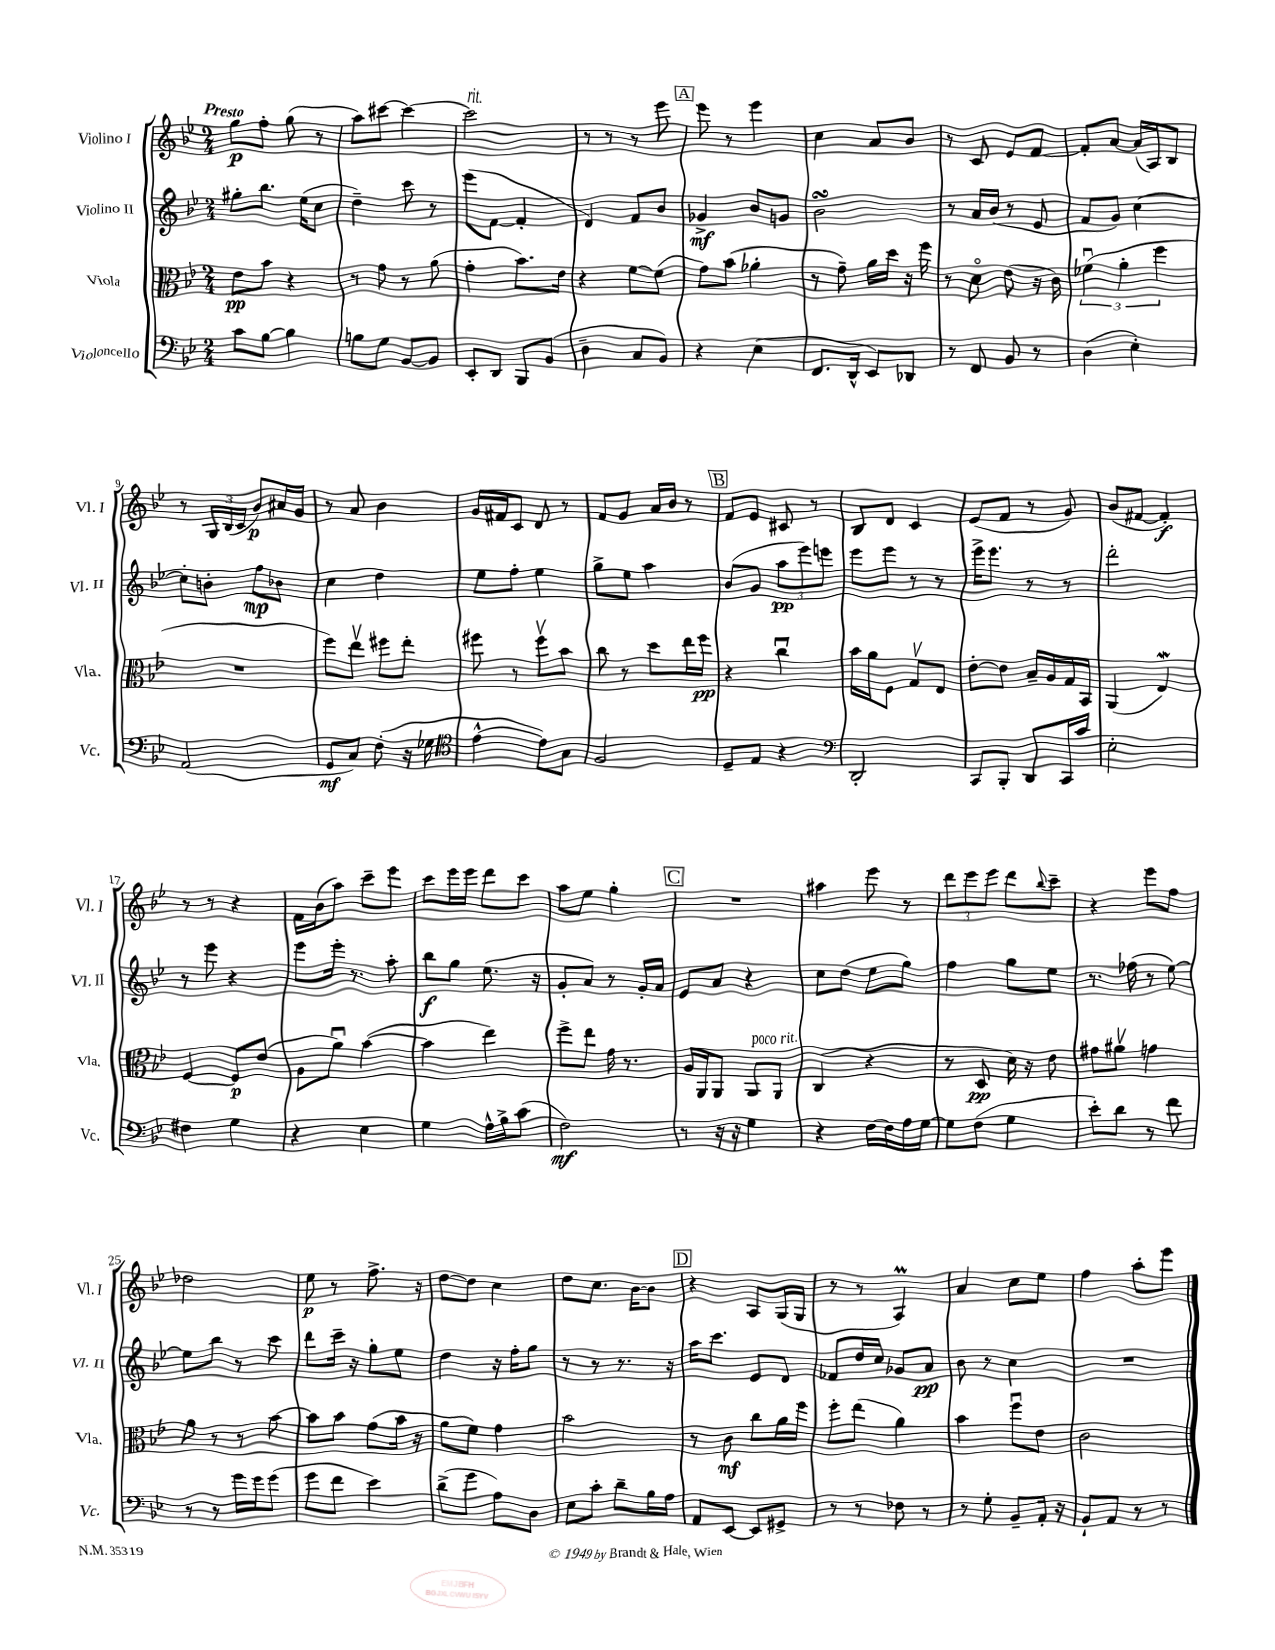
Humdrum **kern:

**kern	**kern	**kern	**kern
*staff4	*staff3	*staff2	*staff1
*clefF4	*clefC3	*clefG2	*clefG2
*k[b-e-]	*k[b-e-]	*k[b-e-]	*k[b-e-]
*M2/4	*M2/4	*M2/4	*M2/4
8c\L	8e-\L	8gg#'\L	8gg\L
[8B-\J	8b-\J	8.bb-\J	8ff'\J
4B-\]	4r	.	(8gg\
.	.	(16ee-\LK	.
.	.	8cc\J	8r
=	=	=	=
8B\L	8r	4dd~\)	8aa\L)
8G\J	8g\	.	[8ccc#\J
[8BB-/L	8r	8ccc\	4ccc#\_
8BB-/]J	(8a\	8r	.
=	=	=	=
8EE-'/L	4g'\	(8eee-\L	2ccc#\]
8DD/J	.	[8f\J	.
8BBB-/L	8.b-\L)	4f'/]	.
(8BB-/J	.	.	.
.	16e-\Jk	.	.
=	=	=	=
4D~\	4r	4d/)	8r
.	.	.	8r
8C/L	[8f\L	8f/L	8r
8BB-/J)	(8f\]J	8b-/J	8eee-\
=	=	=	=
4r	8g\L)	4g-^/	8eee-\
.	(8b-\J	.	8r
(4E-\	4a-'\	8b-/L	4eee-\
.	.	8g/J	.
=	=	=	=
8.FF/L	8r	2b-\	4cc\
.	8g~\)	.	.
16DD^^/Jk	.	.	.
8EE-/L)	16a\LL	.	8a/L
.	16dd\JJ	.	.
8DD-/J	16r	.	8b-/J
.	16ff\	.	.
=	=	=	=
8r	8r	8r	8r
8FF/	8do\	16a/LL	8c/
.	.	(16b-/JJ	.
8BB-/	(8e-\	8r	8e-/L
8r	16r	8e-/	[8f/J
.	16c\)	.	.
=	=	=	=
(4D\	(6f-u\	8f/L	8f'/]L
.	.	8g/J)	[8a/J
.	6a'\	.	.
4E-'\)	.	[4cc\	(16a/]LL
.	.	.	16A/J)
.	6ff\	.	.
.	.	.	8B-/J
=	=	=	=
(2AA/	2r	8cc'\]L	8r
.	.	8b'\J	24G/LL
.	.	.	(24B-/
.	.	.	24c/JJ
.	.	8ff\L	8b-/L)
.	.	8b-\J	16a#/L
.	.	.	16g/JJ
=	=	=	=
8GG/L	8ff\L)	4cc\	8r
8C/J)	8ee-v\J	.	8a/
(8F'\	8ff#\L	4dd\	4b-\
16r	8ee-'\J	.	.
16G-\	.	.	.
=	=	=	=
*clefC4	*	*	*
[4e-^^\	8ff#\	8ee-\L	16g/LL
.	.	.	16f#/J
.	8r	8ff'\J	8c/J
8e-\]L)	8ff#v\L	4ee-\	8d/
8G\J	8b-\J	.	8r
=	=	=	=
2F/	8cc\	8gg^\L	8f/L
.	8r	8ee-\J	8g/J
.	8dd\L	4aa\	16a/LL
.	.	.	16b-/JJ
.	16ee-\L	.	8r
.	16ff\JJ	.	.
=	=	=	=
8D~/L	4r	(8b-/L	8f/L
8E-/J	.	8g/J	8e-/J
4r	4ccu\	12aa\L	8c#/
.	.	12eee-\)	.
.	.	.	8r
.	.	12eee\J	.
=	=	=	=
*clefF4	*	*	*
2DD'/	16b-\LL	8eee-\L	8B-/L
.	16a\J	.	.
.	8F\J	8eee-\J	8d/J
.	8Gv/L	8r	4c/
.	8E-/J	8r	.
=	=	=	=
8CC/L	[8e-'\L	16eee-^\LK	(8e-/L
.	.	8.eee-\J	.
8BBB-'/J	8e-\]J	.	8f/J
8DD/L	16B-~/LL	8r	8r
.	16A/	.	.
16CC/L	16G/	8r	8g/)
16c/JJ	16BB-/JJ	.	.
=	=	=	=
2E-'\	(4AA/	2ddd'\	(8b-/L
.	.	.	[8f#/J
.	4E-/)	.	4f#'/])
=	=	=	=
4F#\	[4F/	8r	8r
.	.	8eee-\	8r
4G\	8F/]L	4r	4r
.	(8e-/J	.	.
=	=	=	=
4r	8A\L	8eee-\L	16f\LL
.	.	.	(16b-\J
.	8au\J)	16eee-'\Jk	8aa\J)
.	.	8.r	.
4E-\	([4b-\	.	8ccc~\L
.	.	8aa'\	8eee-\J
=	=	=	=
4G\	4b-\]	8bb-\L	8ccc\L
.	.	8gg\J	16eee-\L
.	.	.	16eee-\JJ
16A^^\LL	4ee-\)	(8.ee-\	8ddd\L
16B-^\J	.	.	.
(8c\J	.	.	8ccc\J
.	.	16r	.
=	=	=	=
2F\)	8ff^\L	8g'/L	8aa\L
.	8ee-\J	8a/J)	8ee-\J
.	16g\	8r	4gg'\
.	8.r	.	.
.	.	16g'/LL	.
.	.	16a/JJ	.
=	=	=	=
8r	16A/LL	8e-/L	2r
.	16AA/J	.	.
16r	8AA/J	8a/J	.
16r	.	.	.
4G\	8AA/L	4r	.
.	8AA/J	.	.
=	=	=	=
4r	(4C/	8cc\L	4aa#\
.	.	(8dd\J	.
[16F\LL	4r	8ee-\L	8eee-\
16F\]	.	.	.
16A\	.	8gg\J)	8r
[16G\JJ	.	.	.
=	=	=	=
8G\]L	8r	4ff\	12ddd\L
.	.	.	12eee-\
(8F\J	8D/	.	.
.	.	.	12eee-\J
4G\	16d\)	8gg\L	8ddd\L
.	16r	.	.
.	.	.	8qqbb-/
.	8e-\	8ee-\J	8ccc~\J
=	=	=	=
8e-'\L)	8g#\L	8.r	4r
8d\J	8a#v\J	.	.
.	.	(16ff-\	.
8r	4g\	8r	8eee-\L
8f\	.	[8ee-\)	8ff\J
=	=	=	=
8r	8a\	8ee-\]L	2dd-\
8r	8r	8bb-\J	.
16g\LL	8r	8r	.
16g\J	.	.	.
(8g\J	[8b-\	8ccc\	.
=	=	=	=
8g\L	8b-\]L	8ddd\L	8ee-\
8f\J	8b-\J	16ccc~\Jk	8r
.	.	16r	.
4e-\)	(8g\L	8gg'\L	8.ff^\
.	16b-\Jk	8ee-\J	.
.	16r	.	16r
=	=	=	=
(8d^\L	8a\L	4dd\	[8dd\L
8g\J	8f\J)	.	8dd\]J
8A\L)	4g\	16r	4cc\
.	.	16ff'\LK	.
8D\J	.	8gg\J	.
=	=	=	=
8E-\L	2b-\	8r	8dd\L
8c'\J	.	8r	8.cc\J
8d~\L	.	8.r	.
.	.	.	[16b-\LK
16B-\L	.	.	8b-\]J
16A\JJ	.	16r	.
=	=	=	=
8AA/L	8r	16aa\LK	4r
.	.	8.ccc\J	.
[8EE-/J	8c\	.	.
8EE-/]L	8cc\L	8e-/L	8A/L
8GG#^/J	16a\L	8d/J	(16G/L
.	16ff\JJ	.	16G/JJ
=	=	=	=
8r	8ff'\L	8f-/L	8r
8r	(8ee-\J	16dd/L	8r
.	.	16cc/JJ	.
8F-\	4a\)	8g-/L	4A/)
8r	.	8a/J	.
=	=	=	=
8r	4b-\	8b-\	4a/
8G'\	.	8r	.
8BB-~/L	8ffu\L	4cc\	8cc\L
16AA'/Jk	8e-\J	.	8ee-\J
16r	.	.	.
=	=	=	=
8BB-`/L	2c\	2r	4ff\
8AA/J	.	.	.
8r	.	.	8aa'\L
8r	.	.	8eee-\J
==	==	==	==
*-	*-	*-	*-
